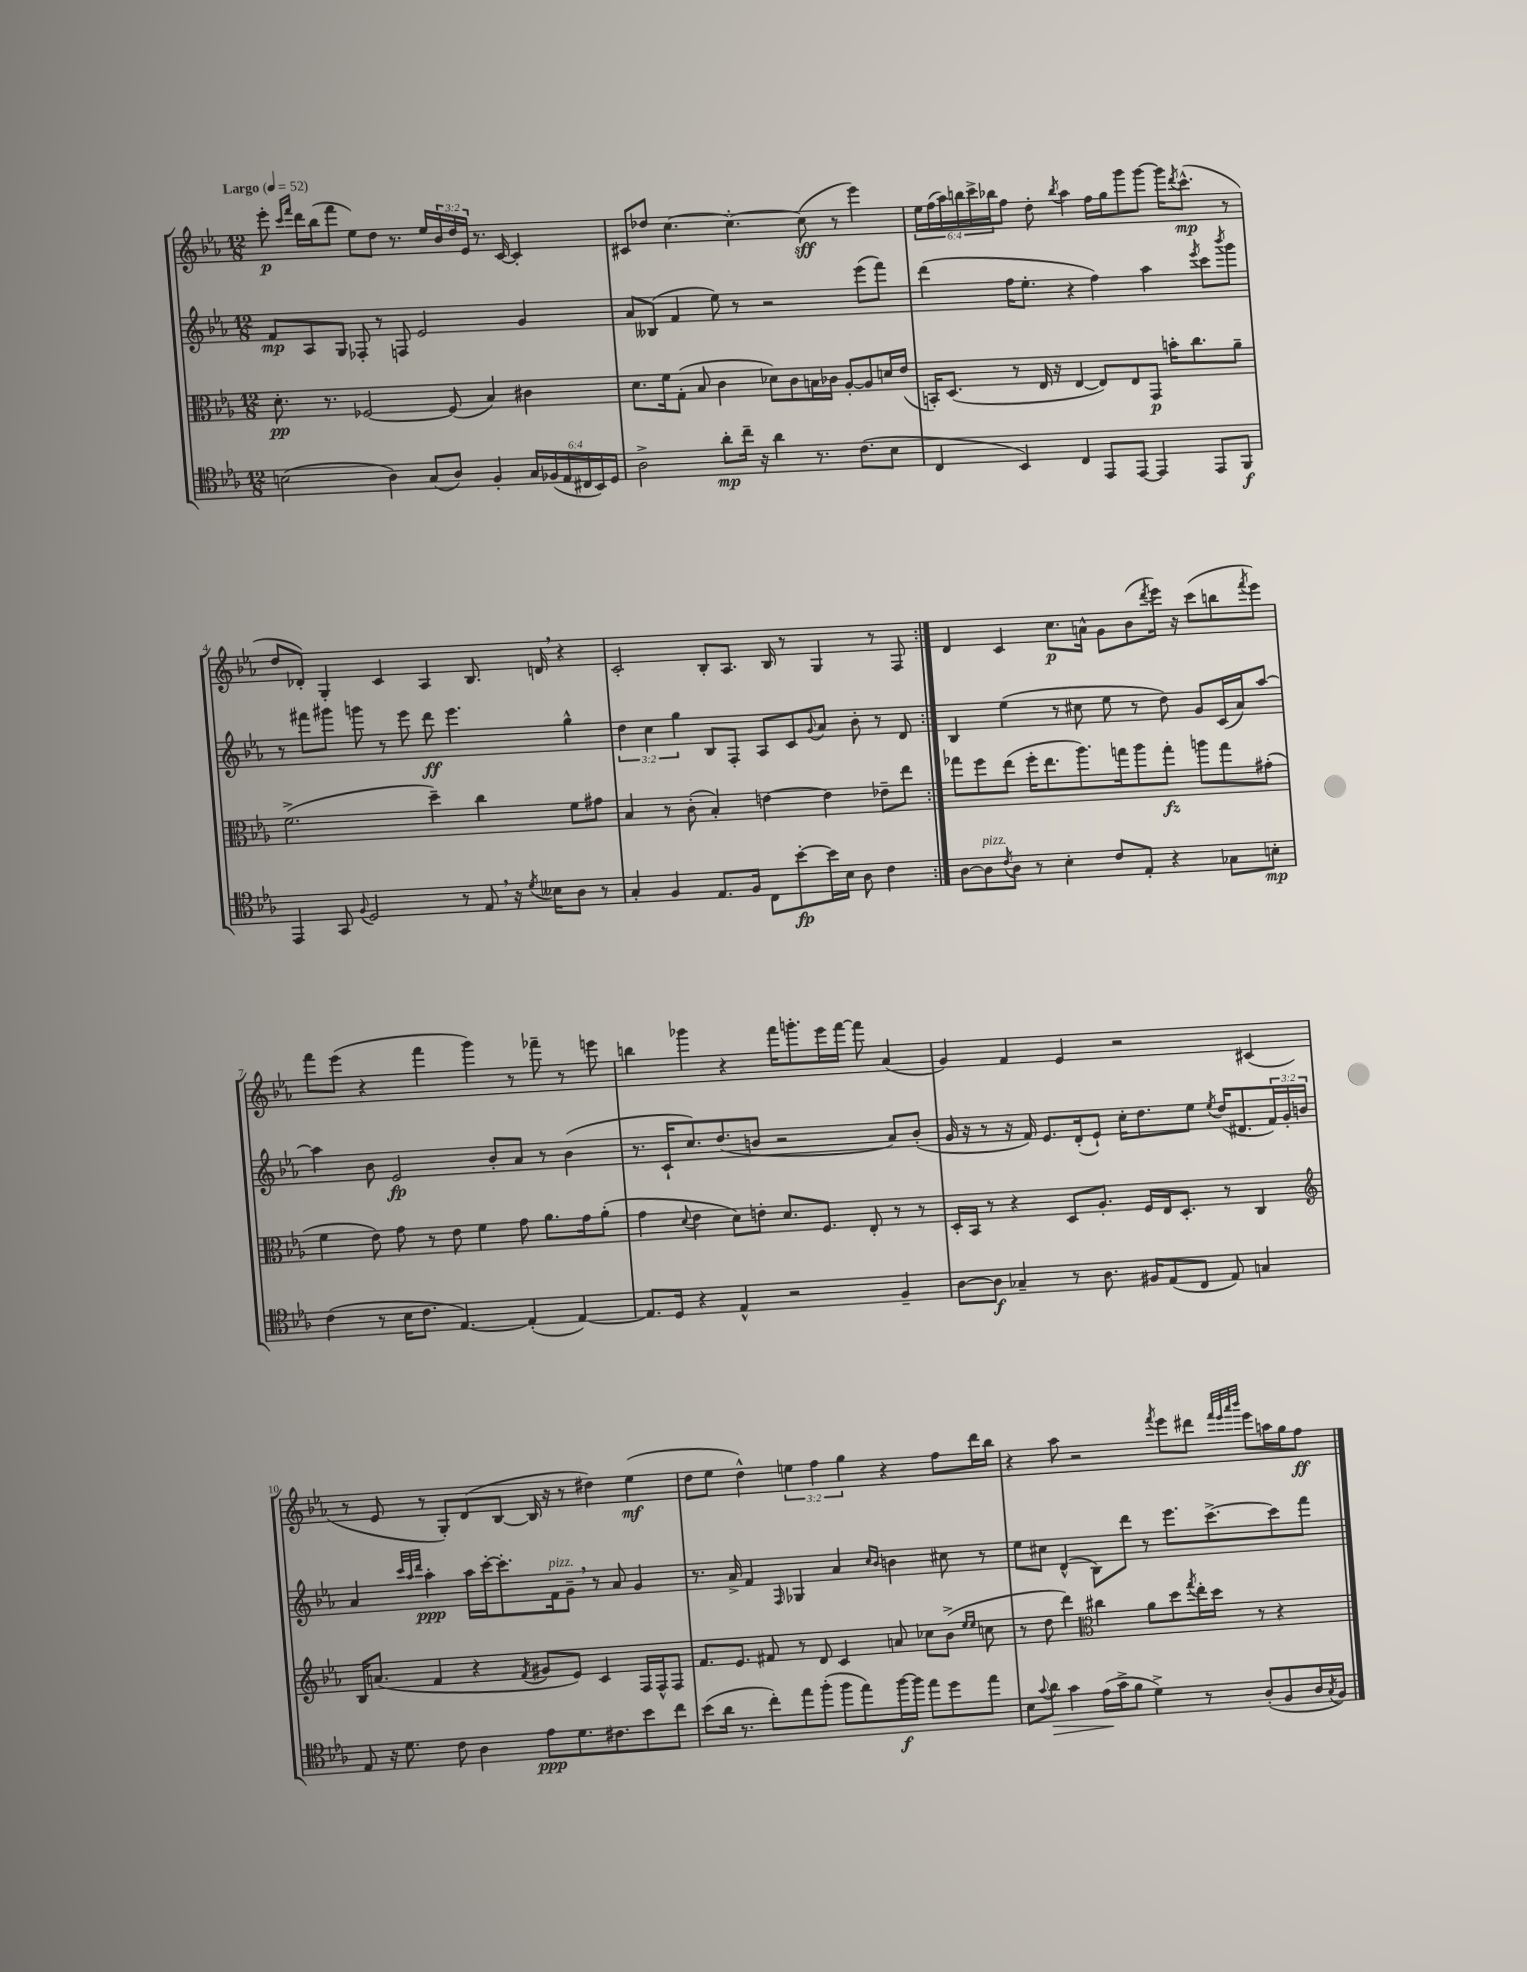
<<
\new StaffGroup <<
\new Staff = "s0" {
    \clef treble \key ees \major \numericTimeSignature \time 12/8 \override Staff.TupletNumber.text = #tuplet-number::calc-fraction-text \tempo "Largo" 4 = 52
    \repeat volta 2 { ees'''8-.\p \grace { c'''16 f'''16 } d'''16 bes''16( f'''8 ees''8) d''8 r8. ees''16 \tuplet 3/2 { bes'16 d''16 ees'16 } r8. c'16~ c'4-. |
    cis'8 des''8 c''4.~ c''4.~-. c''8\sff( r8 ees'''4) |
    \tuplet 6/4 { ees''16 f''16( aes''16) b''16 c'''16-> bes''16 } f''8 d''8-. \acciaccatura { bes''8 } aes''4 f''16 g''16 g'''8 g'''8~ g'''16 \acciaccatura { d'''8 } c'''8.-^\mp( r8 |
    d''8 des'8-.) g4-. c'4 aes4 bes8. d'16 \breathe r4 |
    c'2-. bes8-. aes8. bes16 r8 g4 r8 f8 | }
    d'4 c'4 c''8.\p a'16-^ g'8 bes'8( \acciaccatura { d'''8 } ees'''16) r16 c'''8( b''8 \acciaccatura { f'''8 } ees'''8) |
    f'''8 ees'''8( r4 f'''4 g'''4) r8 fes'''8-- r8 e'''8 |
    b''4 ges'''4 r4 f'''16 g'''8.-. ees'''16 f'''16~ f'''8 aes'4( |
    g'4) f'4 ees'4 r2 cis'4( |
    r8 ees'8 r8 g8-.) d'8( bes8~ bes16 r16 r8 dis''4) ees''4\mf( |
    d''8 ees''8 d''4-^) \tuplet 3/2 { e''4 f''4 g''4 } r4 f''8 d'''16 bes''16 |
    r4 aes''8 r2 \acciaccatura { f'''8 } ees'''8 dis'''8 \grace { f'''32 ees'''32 aes'''32 bes'''32 } ees'''8 a''16 g''16 f''8\ff \bar "|." |
}
\new Staff = "s1" {
    \clef treble \key ees \major \numericTimeSignature \time 12/8 \override Staff.TupletNumber.text = #tuplet-number::calc-fraction-text
    \repeat volta 2 { f'8\mp aes8 g8 fes8-. r8 f8 ees'2 g'4 |
    aes'8 beses8( f'4 ees''8) r8 r2 ees'''8( f'''8) |
    d'''4( f''16 ees''8.-. r4 f''4) aes''4 \acciaccatura { ees'''8 } c'''8 \acciaccatura { bes'''8 } g'''8 |
    r8 fis'''8 gis'''8 g'''8 r8 ees'''8 d'''8\ff ees'''4. g''4-^ |
    \tuplet 3/2 { d''4 c''4 g''4 } bes8 f8-. aes8 c'8 \appoggiatura { g'8 } aes'8 bes'8-. r8 d'8 | }
    bes4 ees''4( r8 cis''8 ees''8 r8 d''8) g'8 c'16( aes'16) aes''8~ |
    aes''4 bes'8 ees'2\fp bes'8-. aes'8 r8 bes'4( |
    r8. c'16-! c''8.) d''8.( b'8 r2 aes'8) b'8-.( |
    g'16 r16 r8 r16 f'16) ees'8. d'16-.( ees'8-!) c''16-. d''8. ees''8 \acciaccatura { ees''8 } d''16( dis'8. \tuplet 3/2 { f'16) g'16-. b'16 } |
    aes'4 \grace { c'''32 aes''32 d'''32 } aes''4-.\ppp aes''16 c'''16~-. c'''8.-. f'16^\markup { \italic "pizz." } g'8-- \breathe r8 aes'8 g'4 |
    r8. aes'16-> f'4 \grace { f16 } ges4 aes'4 \grace { c''16 bes'16 } b'4 cis''8 r8 |
    ees''8 cis''8 d'4-^( bes8) d'''8 r8 ees'''8. c'''8.~-> c'''8 f'''8 \bar "|." |
}
\new Staff = "s2" {
    \clef alto \key ees \major \numericTimeSignature \time 12/8
    \repeat volta 2 { d'8.-.\pp r8. fes2~ fes8( bes4) cis'4 |
    d'8. f'16 g8-.( bes8 c'4 des'8) c'8 b16 ces'16 aes8~-. aes8 d'16 ees'16( |
    b,16-.) d8.( r8 ees16 r16 ees4~ ees8) ees8 g,8\p b'16-. c''8. aes'8-- |
    f'2.->( d''4--) c''4 f'8 gis'8 |
    bes4 r8 c'8-.( bes4-.) e'4~ e'4 ees'8-- ees''8 | }
    ges''8 f''8 ees''8( f''16-. ees''8. aes''8.) g''16 aes''8 g''8-.\fz a''8 g''8 gis'8-.( |
    f'4 ees'8) g'8 r8 ees'8 f'4 g'8 aes'8. g'16 aes'8-.( |
    g'4 \appoggiatura { d'8 } ees'4 d'8) e'8-. d'8. f8. ees8-. r8 r8 |
    d16-. bes,16 r8 r4 d8 aes8.-. f16 ees16 d8.-. r8 c4 |
    \clef treble bes16 a'8.( f'4 r4 \acciaccatura { f'8 } gis'8 ees'8) c'4 f16 f16-^ f8 |
    f'8. ees'8. fis'8 r8 d'8 c'4 a'8 ces''8 bes'8->( \grace { ees''16 ees''16 } c''8 |
    r8 d''8 d'''4) \clef alto cis''4 aes'8 d''8 \acciaccatura { g''8 } ees''16-. d''16 r8 r4 \bar "|." |
}
\new Staff = "s3" {
    \clef tenor \key ees \major \numericTimeSignature \time 12/8 \override Staff.TupletNumber.text = #tuplet-number::calc-fraction-text
    \repeat volta 2 { b2( aes4) g8( aes8) f4-. \tuplet 6/4 { g16 fes16( ees16 cis16 bes,16) d16 } |
    aes2-> aes'8-.\mp c''16-- r16 aes'4 r8. c'8.( bes8 |
    c4 bes,4) c4 ees,8 ees,8~ ees,4 ees,8 f,8\f |
    ees,4 g,8 \appoggiatura { f8 } d2 r8 ees8 \breathe r16 \acciaccatura { d'8 } beses16 aes8 r8 |
    g4-. f4 ees8. f16 c8 bes'8~-.\fp bes'16 bes16 aes8 c'4 | }
    aes8~ aes8^\markup { \italic "pizz." } \acciaccatura { c'8 } aes8 r8 bes4-. c'8 ees8-. r4 ges8 b8-.\mp |
    c'4( r8 bes16 c'8. ees4.~) ees4-.( ees4~) |
    ees8. d16 r4 ees4-^ r2 f4-- |
    aes8~ aes8\f ges4-- r8 aes8. fis16 ees8( c8 ees8) g4 |
    ees8 r16 d'8. c'8 aes4 ees'8\ppp d'8. cis'8. bes'8 c''8 |
    bes'8( aes'16 r8. c''8-.) ees''8 f''8-.( f''8 ees''8) f''16~\f f''16 ees''8 d''8 ees''8 |
    bes8 \appoggiatura { g'8 } aes'8\> g'4 ees'16\!( g'16-> f'8 d'4->) r8 aes8-.( f8 aes16 \acciaccatura { g8 } f16) \bar "|." |
}
>>
>>
